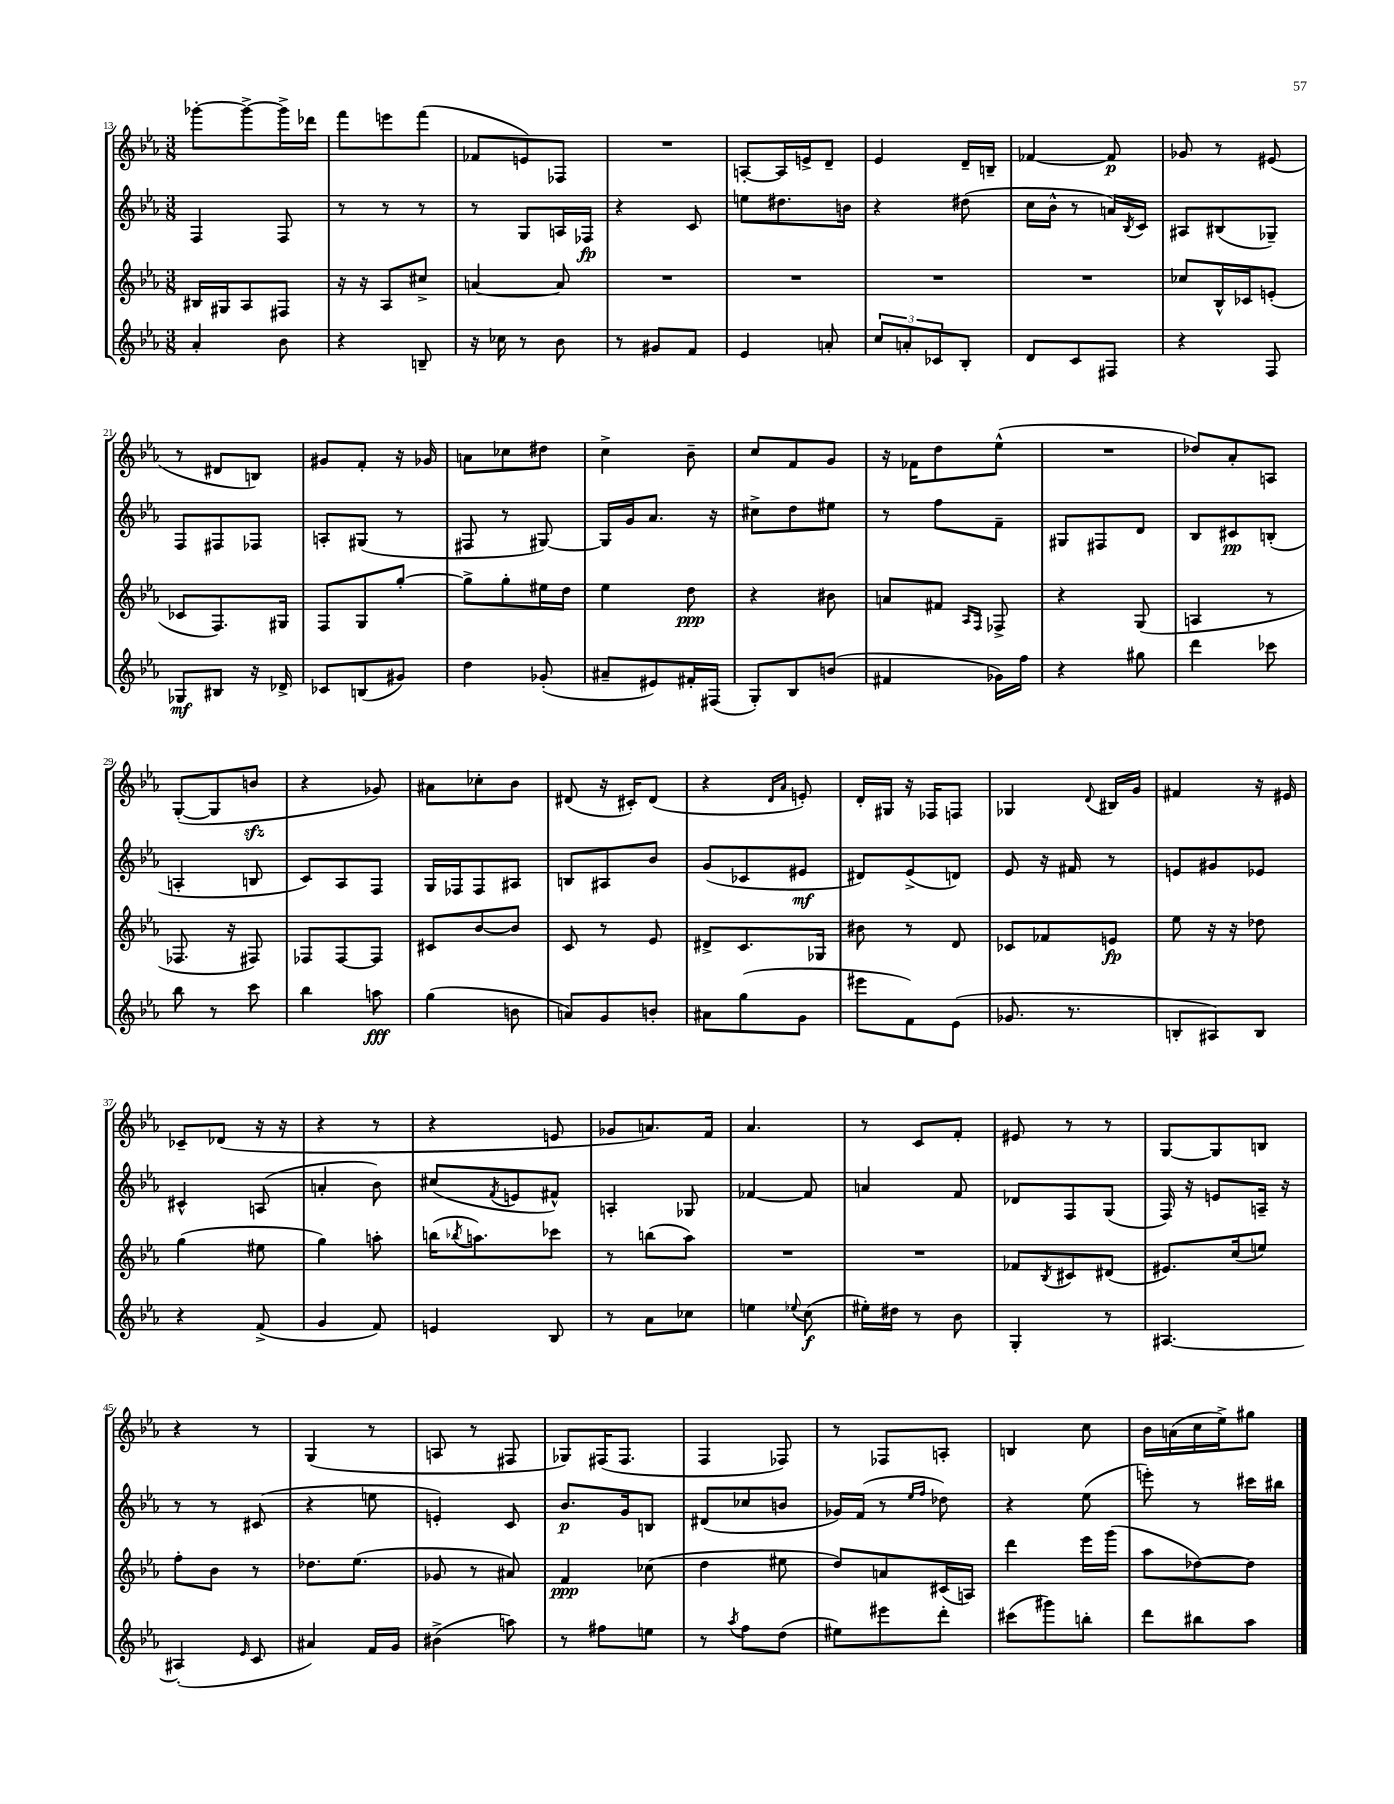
<<
\new StaffGroup <<
\new Staff = "s0" {
    \clef treble \key ees \major \numericTimeSignature \time 3/8
    ges'''8~-. ges'''8~-> ges'''16-> des'''16 |
    f'''8 e'''8 f'''8( |
    fes'8 e'8) fes8 |
    R4. |
    a8~-. a16 e'16-> d'8-- |
    ees'4 d'16-- b16-- |
    fes'4~ fes'8\p |
    ges'8 r8 eis'8( |
    r8 dis'8 b8) |
    gis'8 f'8-. r16 ges'16 |
    a'8 ces''8 dis''8 |
    c''4-> bes'8-- |
    c''8 f'8 g'8 |
    r16 fes'16 d''8 ees''8-^( |
    R4. |
    des''8) aes'8-. a8 |
    g8~-.( g8 b'8\sfz |
    r4 ges'8) |
    ais'8 ces''8-. bes'8 |
    dis'8( r16 cis'16-.) dis'8( |
    r4 \grace { d'16 aes'16 } e'8-.) |
    d'16-. gis16 r16 fes16 f8 |
    ges4 \appoggiatura { d'8 } bis16 g'16 |
    fis'4 r16 eis'16 |
    ces'8-- des'8( r16 r16 |
    r4 r8 |
    r4 e'8 |
    ges'8 a'8.) f'16 |
    aes'4. |
    r8 c'8 f'8-. |
    eis'8 r8 r8 |
    g8~ g8 b8 |
    r4 r8 |
    g4( r8 |
    a8 r8 fis8 |
    ges8) fis16( fis8. |
    f4 fes8) |
    r8 fes8 a8-. |
    b4 c''8 |
    bes'16 a'16( c''16 ees''16->) gis''8 \bar "|." |
}
\new Staff = "s1" {
    \clef treble \key ees \major \numericTimeSignature \time 3/8
    f4 f8 |
    r8 r8 r8 |
    r8 g8 a16 fes16\fp |
    r4 c'8 |
    e''8 dis''8. b'16 |
    r4 dis''8( |
    c''16 bes'16-^ r8 a'16) \acciaccatura { bes8 } c'16 |
    ais8 bis8( ges8--) |
    f8 fis8 fes8 |
    a8-. gis8( r8 |
    fis8 r8 gis8~) |
    gis16 g'16 aes'8. r16 |
    cis''8-> d''8 eis''8 |
    r8 f''8 f'8-- |
    gis8 fis8 d'8 |
    bes8 cis'8\pp b8-.( |
    a4-. b8 |
    c'8) aes8 f8 |
    g16 fes16 fes8 ais8 |
    b8 ais8 bes'8 |
    g'8( ces'8 eis'8\mf |
    dis'8) ees'8->( d'8) |
    ees'8 r16 fis'16 r8 |
    e'8 gis'8 ees'8 |
    cis'4-^ a8( |
    a'4-. bes'8) |
    cis''8( \acciaccatura { f'8 } e'8 fis'8-^) |
    a4-. ges8 |
    fes'4~ fes'8 |
    a'4 f'8 |
    des'8 f8 g8( |
    f16) r16 e'8 a16-- r16 |
    r8 r8 cis'8( |
    r4 e''8 |
    e'4-.) c'8 |
    bes'8.\p g'16 b8 |
    dis'8( ces''8 b'8 |
    ges'16) f'16( r8 \grace { ees''16 f''16 } des''8) |
    r4 ees''8( |
    e'''8-.) r8 cis'''16 bis''16 \bar "|." |
}
\new Staff = "s2" {
    \clef treble \key ees \major \numericTimeSignature \time 3/8
    bis16 gis16 aes8 fis8 |
    r16 r16 aes8 cis''8-> |
    a'4~ a'8 |
    R4. |
    R4. |
    R4. |
    R4. |
    ces''8 bes16-^ ces'16 e'8-.( |
    ces'8 f8.) gis16 |
    f8 g8 g''8~-. |
    g''8-> g''8-. eis''16 d''16 |
    ees''4 d''8\ppp |
    r4 bis'8 |
    a'8 fis'8 \grace { aes16 f16 } fes8-> |
    r4 g8( |
    a4 r8 |
    fes8. r16 fis8) |
    fes8 fes8~ fes8 |
    cis'8 bes'8~ bes'8 |
    c'8 r8 ees'8 |
    dis'8-> c'8. ges16 |
    bis'8 r8 d'8 |
    ces'8 fes'8 e'8\fp |
    ees''8 r16 r16 des''8 |
    g''4( eis''8 |
    g''4) a''8-. |
    b''16( \acciaccatura { bes''8 } a''8.) ces'''8 |
    r8 b''8( aes''8) |
    R4. |
    R4. |
    fes'8 \acciaccatura { bes8 } cis'8 dis'8( |
    eis'8.) c''16( e''8) |
    f''8-. bes'8 r8 |
    des''8. ees''8.( |
    ges'8 r8 ais'8) |
    f'4\ppp ces''8( |
    d''4 eis''8 |
    d''8) a'8 cis'16( a16) |
    d'''4 ees'''16 g'''16( |
    aes''8 des''8~) des''8 \bar "|." |
}
\new Staff = "s3" {
    \clef treble \key ees \major \numericTimeSignature \time 3/8
    aes'4-. bes'8 |
    r4 b8-- |
    r16 ces''16 r8 bes'8 |
    r8 gis'8 f'8 |
    ees'4 a'8-. |
    \tuplet 3/2 { c''8 a'8-. ces'8 } bes8-. |
    d'8 c'8 fis8 |
    r4 f8 |
    ges8\mf bis8 r16 des'16-> |
    ces'8 b8( gis'8) |
    d''4 ges'8-.( |
    ais'8-- eis'8) fis'16-. fis16( |
    g8-.) bes8 b'8( |
    fis'4 ges'16) f''16 |
    r4 gis''8 |
    d'''4 ces'''8 |
    bes''8 r8 c'''8 |
    bes''4 a''8\fff |
    g''4( b'8 |
    a'8) g'8 b'8-. |
    ais'8 g''8( g'8 |
    eis'''8 f'8) ees'8( |
    ges'8. r8. |
    b8-. ais8) b8 |
    r4 f'8->( |
    g'4 f'8) |
    e'4 bes8 |
    r8 aes'8 ces''8 |
    e''4 \appoggiatura { ees''8 } c''8\f( |
    eis''16-.) dis''16 r8 bes'8 |
    g4-. r8 |
    ais4.~ |
    ais4-.( \grace { ees'16 } c'8 |
    ais'4) f'16 g'16 |
    bis'4->( a''8) |
    r8 fis''8 e''8 |
    r8 \acciaccatura { aes''8 } f''8 d''8( |
    eis''8) eis'''8 d'''8-. |
    cis'''8( gis'''8) b''8-. |
    d'''8 bis''8 aes''8 \bar "|." |
}
>>
>>
\layout { \context { \Score currentBarNumber = #13 } }
